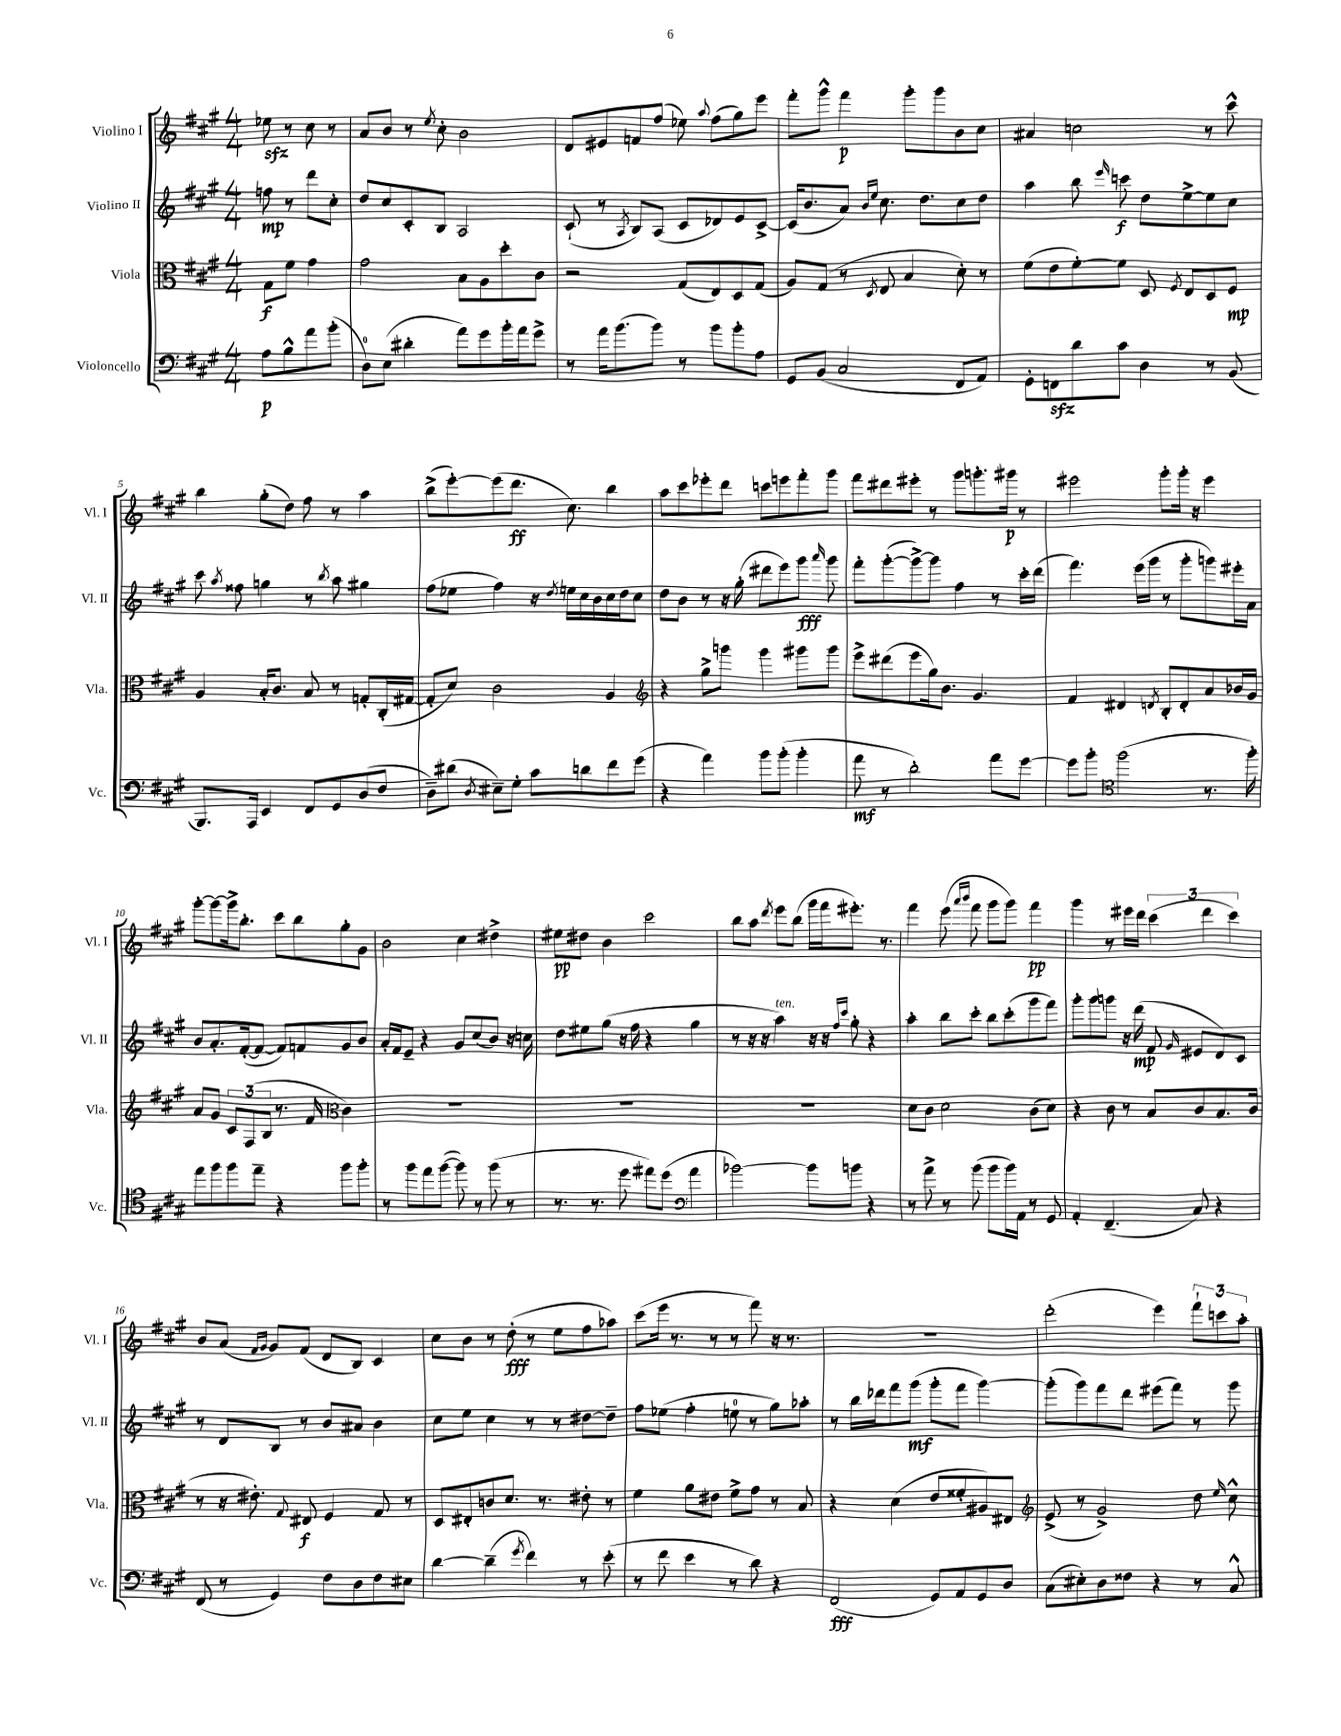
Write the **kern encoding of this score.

**kern	**kern	**kern	**kern
*staff4	*staff3	*staff2	*staff1
*clefF4	*clefC3	*clefG2	*clefG2
*k[f#c#g#]	*k[f#c#g#]	*k[f#c#g#]	*k[f#c#g#]
*M4/4	*M4/4	*M4/4	*M4/4
8A	8G#	8ff	8ee-
8B^^	8f#	8r	8r
8a	4g#	8ddd	8cc#
(8b'	.	8cc#'	8r
=	=	=	=
8D)	2g#	8dd	8a
(8E	.	8cc#	8b
4d#'	.	8c#'	8r
.	.	.	8qee
.	.	8B	8cc#'
8a)	8B	2A	2b
8g#	8A	.	.
16b'	8dd'	.	.
16a	.	.	.
8g#^	8c#	.	.
=	=	=	=
8r	2r	(8c#`	8d
16a	.	8r	8e#
(8.b	.	.	.
.	.	8qA	.
.	.	8B)	8f
8b)	.	(8A	(8ff#
8r	(8G#	8c#	8ee-)
.	.	.	8qqaa
8b	8E)	8d-)	(8ff#
8b'	8D	8e	8gg#)
8A	(8G#	[8c#^	8eee
=	=	=	=
8GG#	8A)	(16c#]	8fff#'
.	.	8.b	.
(8BB	(8G#	.	8ggg#^^
2C#	8r	8a)	4fff#
.	.	16qqb	.
.	8qD	16qqee	.
.	8E	8.cc#	.
.	4B	.	8ggg#'
.	.	8.dd	.
.	.	.	8ggg#
8FF#	8d')	8cc#	8b
8AA)	8r	8dd	8cc#
=	=	=	=
8GG#'	(8f#	4aa	4a#
8FF	8e	.	.
8d	[8f#')	8bb	2cc
.	.	16qqeee	.
8c#	8f#]	8ccc	.
4D	8D	8dd	.
.	8qF#	.	.
.	8E	[8ee^	.
8r	8D	8ee]	8r
(8BB	8F#	8cc#	8ccc#^^
=	=	=	=
8.BBB)	4A	8ccc#	4bb
.	.	8qaa	.
.	.	8ff##	.
16AAA	.	.	.
4EE	16B'	4gg	(8gg#'
.	8.c#	.	.
.	.	.	8dd)
8FF#	8B	8r	8ff#
.	.	8qbb	.
8GG#	8r	8aa	8r
(8D	8G'	4gg#	4aa
8F#	(16C#'	.	.
.	[16G#	.	.
=	=	=	=
8D~)	8G#']	(8ff#	(8bb^
(8d#	8d)	8ee-	[8eee')
8qD	.	.	.
8E#~)	2c#	4ff#)	(8eee]
8G#'	.	.	8.ddd
8c#	.	16r	.
.	.	8qdd	.
.	.	16ee	8.cc#)
8d	.	16cc#	.
.	.	16b	.
8f#	4A	16cc#	4bb
.	.	16dd	.
(8g#	.	8cc#	.
=	=	=	=
*	*clefG2	*	*
4r	4r	8dd	8aa
.	.	8b	8ccc#
4a)	8gg#^	8r	8eee-'
.	8ggg	16r	8ddd
.	.	(16gg#'	.
8b	4ggg	8ddd#	8ccc
(8b'	.	8eee)	8eee
4b'	8ggg#	8ggg#	8fff#'
.	.	16qqaaa	.
.	8ggg#	8ggg#	8ggg#
=	=	=	=
8a	8eee^	8fff#'	8fff#
8r	(8ddd#	([8ggg#'	8ddd#
2d')	8eee	8ggg#^_)	8eee#'
.	16gg#)	8ggg#]	8r
.	8.b	.	.
.	.	4ff#	8ggg#
.	4.g#	.	8.ggg'
8a	.	8r	.
.	.	.	16ggg#
[8g#	.	16ccc#'	8r
.	.	(16ddd	.
=	=	=	=
8g#]	4f#	4.fff#)	2eee#
8b'	.	.	.
*clefC4	*	*	*
(2ff#	4d#	.	.
.	.	(16eee	.
.	.	16ggg#	.
.	8qd	.	.
.	8B'	8r	8ggg#'
.	8d'	8ggg#'	16ggg#'
.	.	.	16r
8.r	8a	8ggg)	4eee#
.	16b-	16eee#'	.
16ff#')	16g#	16a	.
=	=	=	=
8ee	8a	8b	[8ggg#'
8ff#	8g#	8.a'	8ggg#_
8ff#	12c#	.	16ggg#^]
.	.	([16f#'	8.bb'
.	(12F#	.	.
8ee~	.	8f#_	.
.	12B	.	.
4r	8.r	8f#])	8ccc#
.	.	8f	8bb
.	16f#	.	.
*	*clefC3	*	*
8ff#	4c#)	8g#	8gg#'
8ff#'	.	8b	8g#
=	=	=	=
8r	1r	16a'	2b
.	.	16f#	.
8ff#	.	8e~	.
8ee	.	4r	.
([8ff#	.	.	.
8ff#])	.	8g#	4cc#
8r	.	(8cc#	.
(8ff#	.	8b)	4dd#^
8r	.	16r	.
.	.	16cc	.
=	=	=	=
8.r	1r	8dd	8ee#
.	.	8ee#	8dd#
8.r	.	.	.
.	.	(8gg#	4b
8dd	.	16r	.
.	.	16ff#	.
8ee#)	.	4r	2ccc#
(8dd	.	.	.
*clefF4	*	*	*
4a	.	4gg#	.
=	=	=	=
[2b-)	1r	8r	8bb
.	.	16r	8aa
.	.	16r	.
.	.	.	8qddd
.	.	4aa)	8eee
.	.	.	(8bb
8b-]	.	16r	16ggg#
.	.	16r	16fff#
.	.	16qqff#	.
.	.	16qqccc#	.
8b	.	8gg#'	8.eee#')
4r	.	4r	.
.	.	.	8.r
=	=	=	=
8r	8d	4aa'	4fff#
8a^	8c#	.	.
8r	2d	8bb	(8eee
.	.	.	16qqaaa
.	.	.	16qqbbb
(8b	.	8ccc#'	8fff#
8b	.	8bb	8ggg#
16b)	.	(8ccc#'	8ggg#)
16AA	.	.	.
8r	(8c#	8ggg#	4fff#
8GG#	8d)	8fff#)	.
=	=	=	=
4AA'	4r	8ggg#'	4ggg#
.	.	8ggg#	.
(4.FF#~	8c#	8ggg	8r
.	8r	16r	16eee#
.	.	(16ddd	16ddd
.	8B	8f#	(6ccc#
.	.	16qqg#	.
8C#)	8c#	8e#	.
.	.	.	6ddd
4r	8.B	8d)	.
.	.	.	6ccc#)
.	.	8c#	.
.	(16c#	.	.
=	=	=	=
(8FF#	8r	8r	8b
8r	16r	8d	(8a
.	8.e#')	.	.
.	.	.	16qqf#
.	.	.	16qqg#
4GG#)	.	8B	8g#)
.	8qqG#	.	.
.	8E#	8r	(8f#
8F#	4F#	8b	8d
8D	.	8a#	8B)
8F#	8G#	4b	4c#
8E#	8r	.	.
=	=	=	=
[4d	8D	8cc#	8cc#
.	8E#'	8ee	8b
(4d~]	8c	4cc#	8r
.	8.d	.	(8dd'
8qg#	.	.	.
4f#)	.	8r	8r
.	8.r	.	.
.	.	8r	8ee
8r	8e#'	[8dd#	8ff#
(8e'	8r	8dd#~]	8aa-)
=	=	=	=
8r	4f#	8ff#	(8ccc#
8f#	.	(8ee-	16eee
.	.	.	8.r
4e	8a	4ff#'	.
.	8e#	.	8r
8r	8f#^	8ee	8r
8d)	8g#	8r	8fff#)
4r	8r	8gg#)	16r
.	.	.	8.r
.	8B	8aa-'	.
=	=	=	=
(2FF#	4r	8r	1r
.	.	16bb	.
.	.	16ddd-	.
.	(4d	8fff#	.
.	.	(8ggg#	.
8GG#)	8e	8ggg#'	.
8AA	8f##'	8fff#	.
8GG#	8A#)	[4ggg#)	.
8D	8E#	.	.
=	=	=	=
*	*clefG2	*	*
(8C#	(8e^	(8ggg#']	(2ddd'
8E#')	8r	8ggg#)	.
8D	2g#^)	8fff#	.
8F##	.	8ddd	.
4r	.	(8eee#	4eee)
.	.	8fff#)	.
8r	8dd	8r	12fff#`
.	.	.	12ccc
.	16qqee	.	.
8C#^^	8cc#^^	8ggg#	.
.	.	.	12aa'
==	==	==	==
*-	*-	*-	*-
